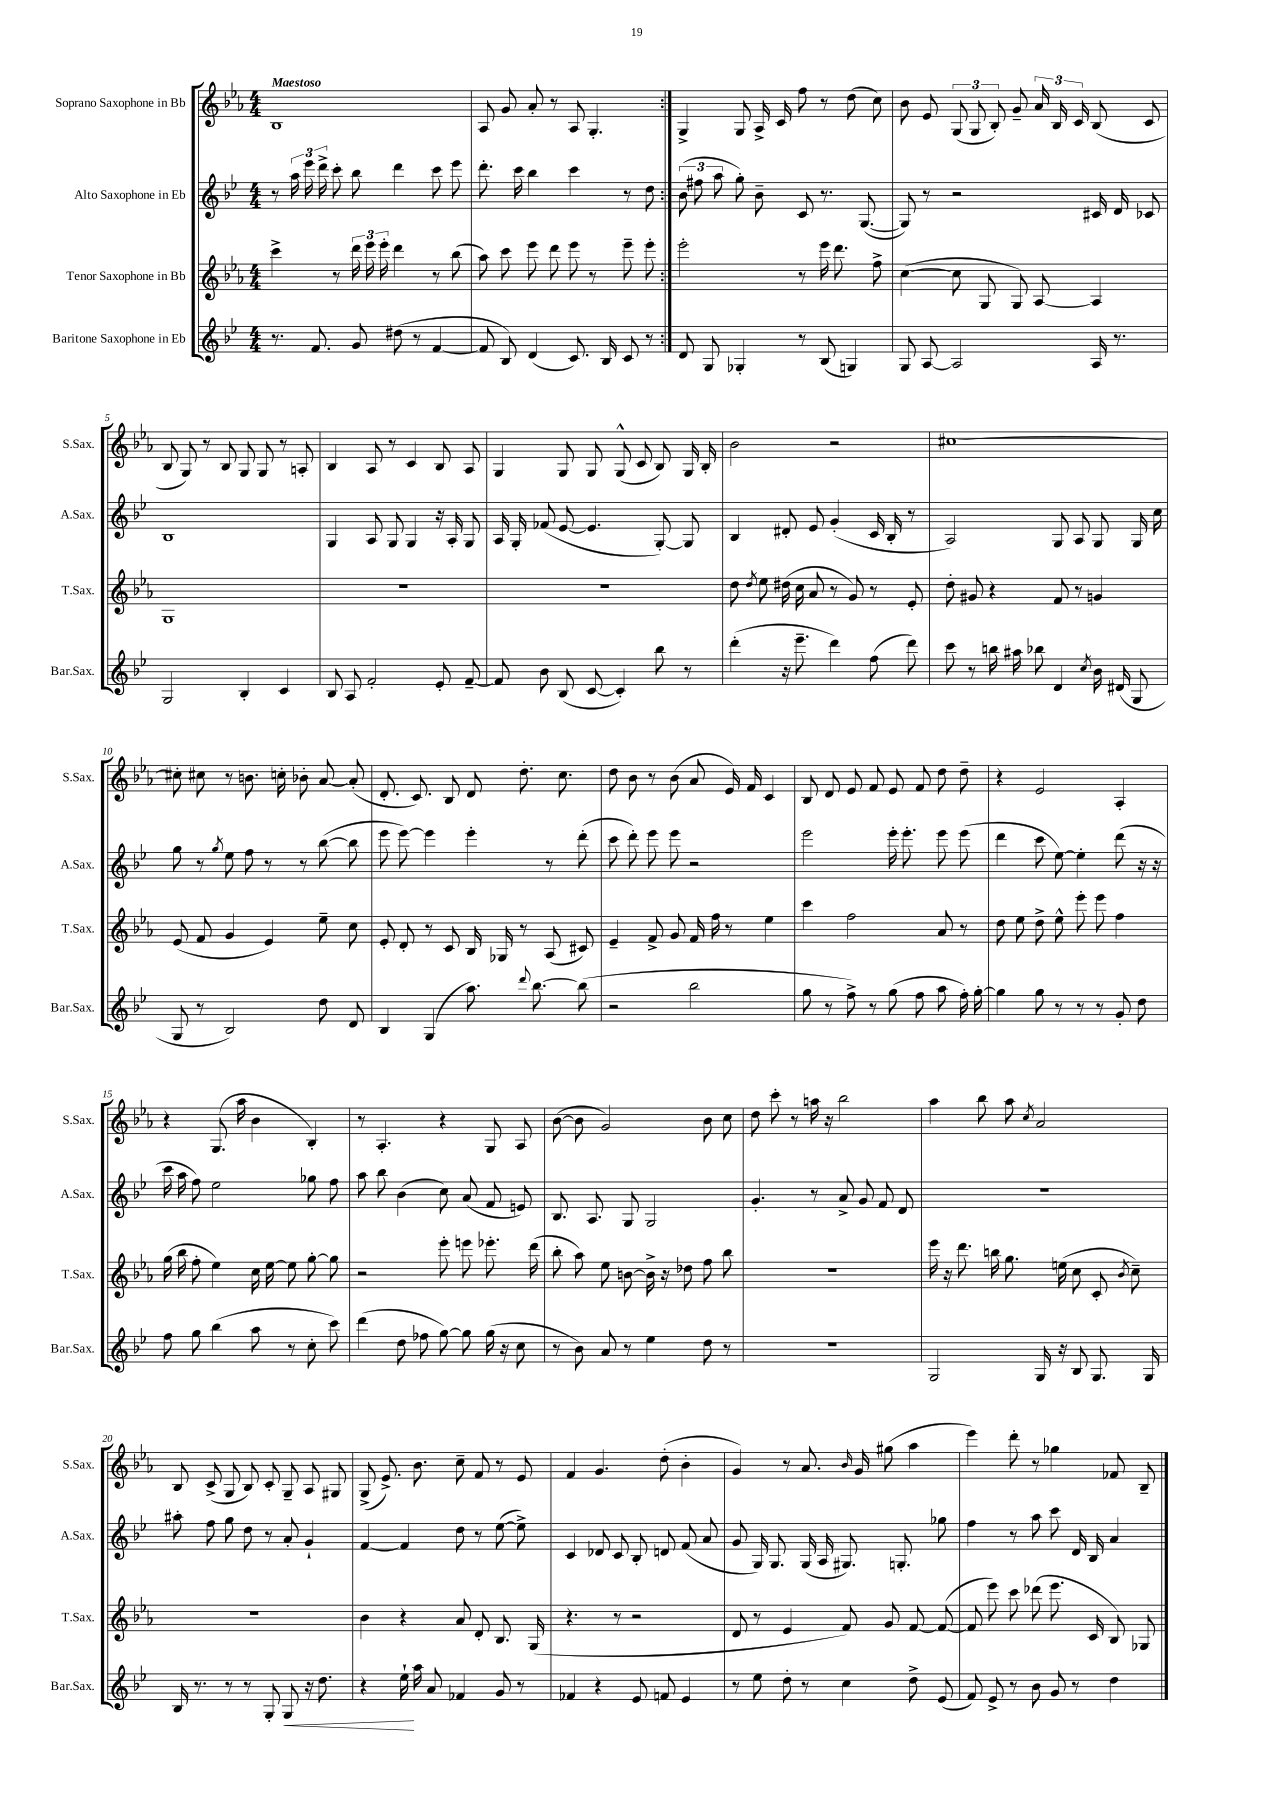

**kern	**kern	**kern	**kern
*staff4	*staff3	*staff2	*staff1
*clefG2	*clefG2	*clefG2	*clefG2
*k[b-e-]	*k[b-e-a-]	*k[b-e-]	*k[b-e-a-]
*M4/4	*M4/4	*M4/4	*M4/4
8.r	4ccc^	8r	1B-
.	.	24aa	.
.	.	24eee-	.
8.f	.	.	.
.	.	24ddd^	.
.	8r	8ccc'	.
8g	24ddd	8bb-	.
.	24eee-	.	.
.	24eee-'	.	.
(8dd#	4ddd	4ddd	.
8r	.	.	.
[4f	8r	8ccc	.
.	(8bb-	8eee-	.
=	=	=	=
8f]	8aa-)	8.ddd'	8A-
8B-)	8ccc	.	8g
.	.	16ccc	.
(4d	8eee-	4bb-	8a-'
.	8ddd	.	8r
8.c)	8eee-	4ccc	8A-
.	8r	.	4.G'
16B-	.	.	.
8c	8eee-~	8r	.
8r	8eee-'	8dd	.
=:|!	=:|!	=:|!	=:|!
8d	2eee-'	(12b-	4G^
.	.	12ff#	.
8G	.	.	.
.	.	12aa	.
4G-'	.	8gg')	8G
.	.	8b-~	16A-^
.	.	.	16c
8r	8r	8c	8ff
(8B-	16eee-	8.r	8r
.	8.ddd	.	.
4G)	.	.	(8dd
.	.	([8.G	.
.	8ff^	.	8cc)
=	=	=	=
8G	([4cc	8G])	8b-
[8A	.	8r	8e-
2A]	8cc]	2r	(12G
.	.	.	12G
.	8G	.	.
.	.	.	12B-')
.	8G)	.	8g~
.	[8A-	.	24a-
.	.	.	24B-
.	.	.	24c
16A	4A-]	16c#	(8B-
8.r	.	16d	.
.	.	8c-	8c
=	=	=	=
2G	1G	1B-	8B-
.	.	.	8G)
.	.	.	8r
.	.	.	8B-
4B-'	.	.	8G
.	.	.	8G
4c	.	.	8r
.	.	.	8A'
=	=	=	=
8B-	1r	4G	4B-
8A	.	.	.
2f'	.	8A	8A-
.	.	8G	8r
.	.	4G	4c
8e-'	.	16r	8B-
.	.	16A'	.
[8f~	.	8G	8A-
=	=	=	=
8f]	1r	16A	4G
.	.	16G'	.
8b-	.	(8f-	.
(8B-	.	[8e-	8G
[8c	.	4.e-]	8G
4c'])	.	.	(8G^^
.	.	.	8c
8bb-	.	[8G')	8B-)
8r	.	8G]	16G
.	.	.	16B-'
=	=	=	=
(4ddd'	8dd	4B-	2b-
.	8qdd	.	.
.	8ee-	.	.
16r	(16dd#	8d#'	.
8.eee-~	16cc	.	.
.	8a-	8e-	.
4ddd)	8r	(4g'	2r
.	8g)	.	.
(8ff	8r	16c	.
.	.	16B-'	.
8ddd)	8e-'	8r	.
=	=	=	=
8ccc	8dd'	2A)	[1cc#
8r	8g#	.	.
16bb	4r	.	.
16aa#	.	.	.
8bb-	.	.	.
4d	8f	8G	.
.	8r	8A	.
8qcc	.	.	.
16b-	4g	8G	.
(16d#	.	.	.
8G	.	16G	.
.	.	16cc	.
=	=	=	=
8G	(8e-	8gg	8cc#']
8r	8f	8r	8cc#
.	.	8qgg	.
2B-)	4g	8ee-	8r
.	.	8ff	8.b
.	4e-)	8r	.
.	.	.	16cc'
.	.	8r	8b-'
8dd	8ee-~	([8bb-	[8a-
8d	8cc	8bb-]	(8a-']
=	=	=	=
4B-	8e-'	8eee-	8.d'
.	8d'	[8eee-)	.
.	.	.	8.c)
(4G	8r	4eee-]	.
.	8c	.	8B-
8.aa)	16B-	4eee-'	8d
.	16G-	.	.
.	8r	.	8.dd'
8qqddd	.	.	.
[8.bb-	.	.	.
.	(8A-	8r	.
.	.	.	8.cc
(8bb-]	8c#)	(8ddd'	.
=	=	=	=
2r	4e-~	8ccc	8dd
.	.	8ddd')	8b-
.	8f^	8eee-	8r
.	8g	8eee-	(8b-
2bb-	16f	2r	8a-
.	16ff	.	.
.	8r	.	16e-)
.	.	.	16f
.	4ee-	.	4c
=	=	=	=
8gg	4ccc	2eee-	8B-
8r	.	.	8d
8ff^)	2ff	.	8e-
8r	.	.	8f
(8gg	.	16eee-'	8e-
.	.	8.eee-'	.
8ff	.	.	8f
8aa	8a-	8eee-	8dd
16ff')	8r	(8eee-	8dd~
[16gg'	.	.	.
=	=	=	=
4gg]	8dd	4ddd	4r
.	8ee-	.	.
8gg	8dd^	8ccc	2e-
8r	8ee-^^	[8ee-)	.
8r	8eee-'	4ee-']	.
8r	8eee-	.	.
8g'	4ff	(8ddd	4A-'
8dd	.	16r	.
.	.	16r	.
=	=	=	=
8ff	(16gg	16ccc	4r
.	16bb-	16aa	.
8gg	8ff'	8ff)	.
(4bb-	4ee-)	2ee-	(8.G
.	.	.	16aa-
8aa	16cc	.	4b-
.	[16ee-	.	.
8r	8ee-]	.	.
8cc'	[8gg'	8gg-	4B-')
8ccc)	8gg]	8ff	.
=	=	=	=
(4ddd	2r	8aa	8r
.	.	8bb-	4.A-'
8dd	.	(4b-	.
8ff-	.	.	.
[8gg)	8eee-'	8cc)	4r
8gg]	8eee	(8a	.
(16gg	8.eee-'	8f	8G
16r	.	.	.
8cc	.	8e)	8A-
.	(16ddd	.	.
=	=	=	=
8r	8bb-'	8.B-	([8b-
8b-)	8aa-)	.	8b-]
.	.	8.A	.
8a	8ee-	.	2g)
8r	[8b	8G	.
4ee-	16b^]	2G	.
.	16r	.	.
.	8dd-	.	.
8dd	8ff	.	8b-
8r	8bb-	.	8cc
=	=	=	=
1r	1r	4.g'	8dd
.	.	.	8ccc'
.	.	.	8r
.	.	8r	16aa
.	.	.	16r
.	.	8a^	2bb-
.	.	8g	.
.	.	8f	.
.	.	8d	.
=	=	=	=
2G	16eee-	1r	4aa-
.	16r	.	.
.	8.ddd	.	.
.	.	.	8bb-
.	16bb	.	.
.	8.gg	.	8aa-
.	.	.	8qcc
16G	.	.	2a-
16r	(16ee	.	.
8B-	8cc	.	.
8.G	8c'	.	.
.	8qb-	.	.
.	8cc~)	.	.
16G	.	.	.
=	=	=	=
16B-	1r	8aa#'	8B-
8.r	.	.	.
.	.	8ff	(8c^
8r	.	8gg	8G
8r	.	8dd	8B-)
8G'	.	8r	8c'
8G	.	8a'	8G~
16r	.	4g`	8A-
8.dd	.	.	.
.	.	.	8G#
=	=	=	=
4r	4b-	[4f	(8G^
.	.	.	8.e-^)
16ee-`	4r	4f]	.
16aa	.	.	8.b-
8a	.	.	.
4f-	8a-	8dd	8cc~
.	8d'	8r	8f
8g	8.B-	([8ee-	8r
8r	.	8ee-^])	8e-
.	(16G	.	.
=	=	=	=
4f-	4.r	4c	4f
4r	.	8d-	4.g
.	8r	8c	.
8e-	2r	8B-'	.
8f	.	8d	(8dd'
4e-	.	(8f	4b-'
.	.	8a	.
=	=	=	=
8r	8d	8g	4g)
8ee-	8r	16G)	.
.	.	8.G	.
8dd'	4e-	.	8r
8r	.	(16G	8.a-
.	.	16A	.
4cc	8f)	8.G#)	.
.	.	.	16qqb-
.	.	.	16g
.	8g	.	(8gg#
.	.	8.G'	.
8dd^	[8f	.	4aa-
(8e-	(8f_	8gg-	.
=	=	=	=
8f)	8f]	4ff	4eee-)
8e-^	8eee-)	.	.
8r	8ccc	8r	8ddd'
8b-	(8ddd-	8aa	8r
8g	8.eee-	8ccc	4gg-
8r	.	16d	.
.	16c	16B-	.
4dd	8B-)	4a	8f-
.	8G-	.	8B-~
==	==	==	==
*-	*-	*-	*-
